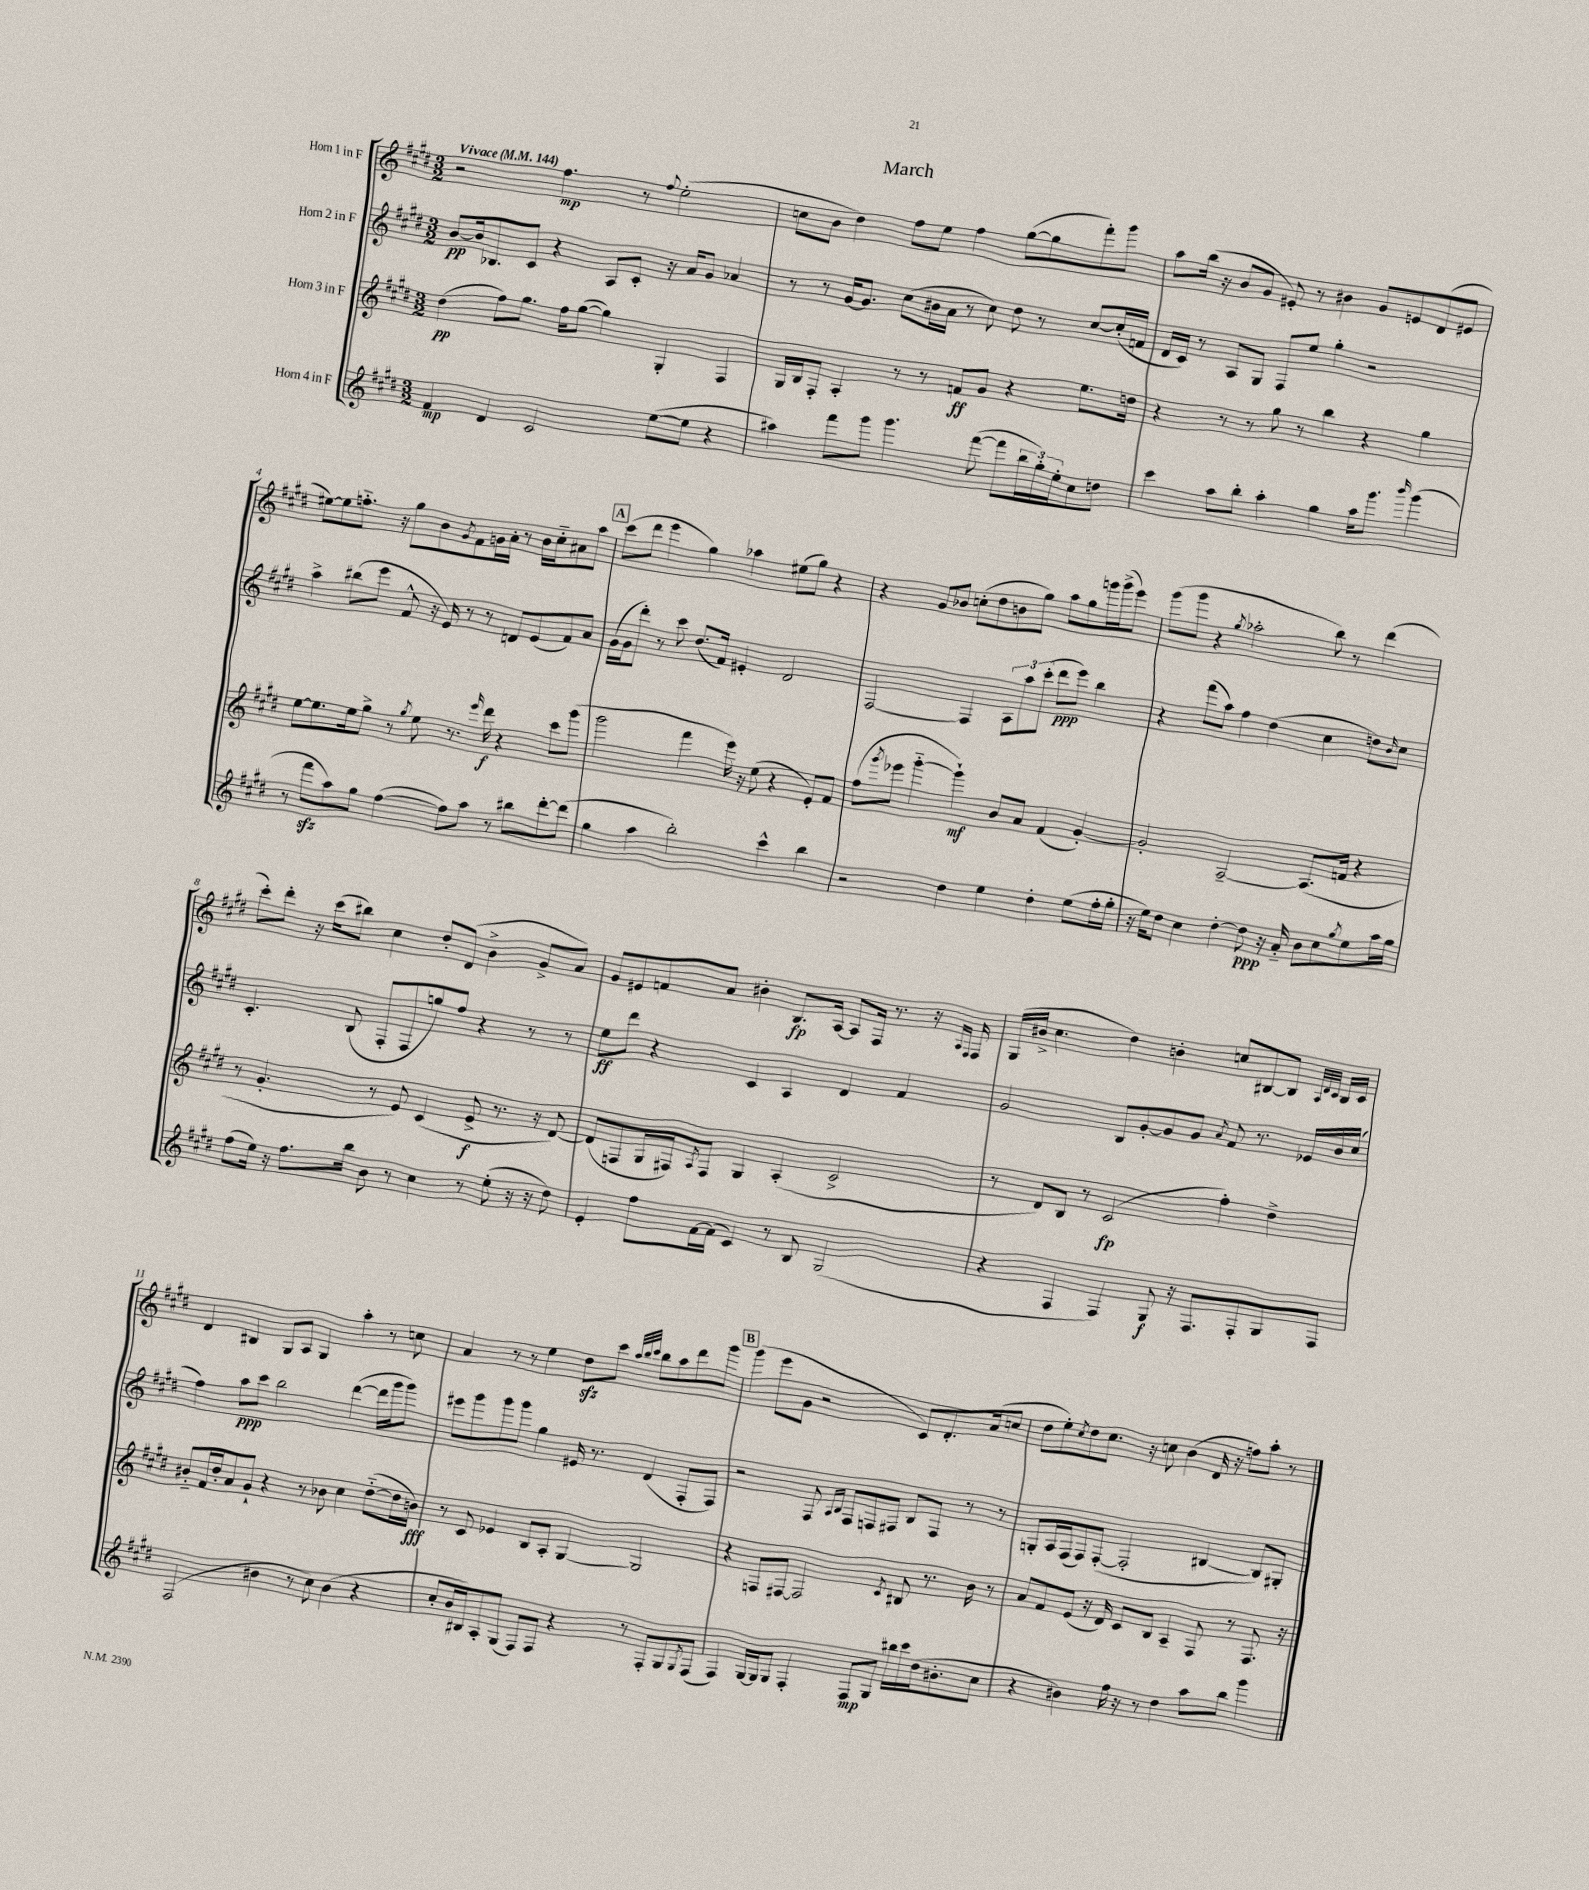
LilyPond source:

\header { title = "March" }
<<
\new StaffGroup <<
\new Staff = "s0" \with { instrumentName = "Horn 1 in F" } {
    \clef treble \key e \major \numericTimeSignature \time 3/2 \tempo "Vivace" 4 = 144
    r2 fis''4.\mp r8 \appoggiatura { fis''8 } e''2-.( |
    c''8 b'8 dis''4) fis''8 e''8 fis''4 gis''8~( gis''8 fis'''8-.) gis'''8 |
    a''8 b''16( r16 b'8 gis'8 eis'8-.) r8 bis'4 gis'8 e'8 dis'8( eis'8 |
    eis''8~) eis''8 f''8.-_ r16 gis''8 b'8 \acciaccatura { gis'8 } fis'8 g'16 a'16-. r8 b'16 cis''16-_ ais'8 a''8 |
    \mark \markup { \box "A" } cis'''8( dis'''8 e'''4 gis''4) aes''4 eis''8( gis''8) r4 |
    r4 gis'8 bes'8 c''8-.( dis''8 b'8 gis''8) a''8 gis''8 g'''16 g'''16->( e'''8) |
    gis'''8( gis'''8 r4 \acciaccatura { gis''8 } aes''2-. b''8) r8 dis'''4( |
    cis'''8-.) dis'''8-. r16 cis'''16( bis''8) cis''4 dis''8-. dis'8( b'4-> gis'8-> a'8) |
    gis'8 eis'8 f'8 a'8 bis'4-. b8.\fp a16~ a8 fis16 r8. r16 \grace { a16 fis16 } fis16 |
    gis16( bis'16-> cis''4. dis''4) b'4-. c''8 bis8~ bis8 \grace { a32 dis'32 cis'32 } bis16 cis'16 |
    dis'4 bis4 gis8 a8 gis4 a''4-. r8 c''8 |
    a'4 r8 r8 e''4 dis''8\sfz cis'''8 \grace { a''32 b''32 cis'''32 } b''8 a''8 dis'''8 gis'''8 |
    \mark \markup { \box "B" } gis'''4( e'''8 gis'8 r2 cis'8) dis'8.-. a'16( c''8 |
    dis''8 e''8-.) \acciaccatura { cis''8 } dis''8 cis''8. r16 c''8 b'4( dis'16 r16 f''8) a''8-. r8 \bar "|." |
}
\new Staff = "s1" \with { instrumentName = "Horn 2 in F" } {
    \clef treble \key e \major \numericTimeSignature \time 3/2
    b'8~\pp b'16 bes8. cis'8 r4 a8 cis'8-. r16 a'16 gis'8 aes'4 |
    r8 r8 gis'16~ gis'8. cis''8( bis'16 a'16 r8 cis''8) dis''8 r8 cis''8~ cis''16-.( f'16 |
    dis'16 cis'16) r8 a8 gis8 fis8 e''8 gis''4-. r2 |
    a''4-> bis''8( e'''8 fis'8-^ r16 e'16) r8 r8 d'8 e'8( fis'8) a'8 |
    \mark \markup { \box "A" } gis'16( gis'16 dis'''8-.) r8 cis'''8 dis''8.( fis'16) eis'4-. dis'2 |
    fis2~ fis4 \tuplet 3/2 { a8 a''8 cis'''8-.( } dis'''8\ppp e'''8) b''4 |
    r4 fis'''8( a''8) fis''4 dis''4( cis''4 d''8) \grace { b'16 } cis''8 |
    cis'4.-. b8( fis8-. fis8 g''8) fis''8 r4 r8 r8 |
    e''8\ff dis'''8 r4 cis'4 a4 dis'4 fis'4 |
    gis'2 b8 gis'8~-. gis'8 gis'8 \acciaccatura { a'8 } fis'8 r8. ees'16 b'16 cis''16( |
    fis''4) a''8\ppp cis'''8 b''2 dis'''4~( dis'''16 gis'''16 gis'''8) |
    eis'''8 gis'''8 gis'''8 gis'''8 gis''4 eis'16 r8. dis'4( fis8-. fis8) |
    \mark \markup { \box "B" } r2 fis8 \grace { a16 b16 } fis8 f8 fis8 b8 fis8 r8 r8 |
    g8-. a16 fis16( fis8) fis8~-.( fis2-. bis4~ bis8) gis8-. \bar "|." |
}
\new Staff = "s2" \with { instrumentName = "Horn 3 in F" } {
    \clef treble \key e \major \numericTimeSignature \time 3/2
    dis''4\pp( fis''8) gis''8. fis''16 gis''8~( gis''4) gis4-. fis4 |
    gis16 b16 fis8-. a4-. r8 r8 f'8\ff gis'8 r4 e''8. d''16 |
    r4 r8 r8 gis''8 r8 b''4 r4 gis''4 |
    e''8~ e''8. e''16 gis''8-> r8 \acciaccatura { gis''8 } e''8 r8. \grace { e'''16 } dis'''16\f r4 cis'''8 gis'''8( |
    \mark \markup { \box "A" } gis'''2 fis'''4 e'''16) r16 e''8( r4 e'8-.) fis'8 |
    fis''8( \acciaccatura { gis'''8 } ees'''8 gis'''4~-_ gis'''4-!\mf) b'8 a'8 fis'4( gis'4~-.) |
    gis'2-. a2~-- a8.( f'16 r4 |
    r8 gis'4.-. r8 e'8) cis'4( e'8->\f r8. r16 dis'8~) |
    dis'8( f8 gis16 fis16) \acciaccatura { a8 } fis8 gis4 a4-.( cis'2-> |
    r8 dis'8) b8 r8 cis'2\fp( fis''4-.) dis''4-> |
    bis'8-_ fis'16 dis''16-. a'8 gis'8-! r4 r8 bes'8 cis''4 dis''8~-_( dis''16 b'16\fff) |
    r8 cis'8 ees'4 b8 a8-. gis4~ gis2 |
    \mark \markup { \box "B" } r4 f8 fis8~ fis2 \acciaccatura { cis'8 } bis8 r8. b'16 r8 |
    a'8 fis'8 e'8( r16 dis'16) cis'8 b8 a4-- fis8 r8 fis8. r16 \bar "|." |
}
\new Staff = "s3" \with { instrumentName = "Horn 4 in F" } {
    \clef treble \key e \major \numericTimeSignature \time 3/2
    fis'4\mp dis'4 cis'2 e''8~( e''8 r4 |
    ais''4) fis'''8 gis'''8 gis'''4. fis'''8~( fis'''8 \tuplet 3/2 { b''16 gis''16-.) e''16-. } cis''8 d''8 |
    cis'''4 a''8 b''8-. a''4-. gis''4 a''16 gis'''8. \grace { b'''16 } gis'''4( |
    r8 fis'''8\sfz a''8) gis''8 fis''4~( fis''8) a''8 r8 bis''8 dis'''8~-. dis'''8( |
    \mark \markup { \box "A" } gis''4 a''4 b''2-.) cis'''4-^ b''4 |
    r2 dis''4 e''4 dis''4-. e''8( fis''16-. gis''16-. |
    r16 e''16) dis''8 cis''4 dis''4~-. dis''8\ppp r16 a'16-_ b'8 cis''8 \acciaccatura { gis''8 } e''8 a''16 gis''16 |
    fis''8( e''16) r16 fis''8. b''16 b'8 r8 cis''4 r8 e''8-.( r16 r16 dis''8) |
    e'4-. fis''8 fis'16~ fis'16( cis'4) r8 b8 gis2( |
    r4 fis4 fis4) gis8\f r16 fis8. fis8-. gis8 fis8 |
    fis2( bis'4 r8 cis''8) bis'4( r4 |
    cis''8-. b'16 bis16) a8-. gis8( fis8) fis8 r4 r8 fis8-. gis8 \acciaccatura { gis8 } fis8( |
    \mark \markup { \box "B" } fis4) gis16~ gis16 gis8 fis4-. fis8\mp gis8 bis''16 cis'''16 dis''16( bis'8.-. cis''8 |
    r4 bis'4) fis''16 r16 r8 dis''4 a''8 b''8 gis'''4 \bar "|." |
}
>>
>>
